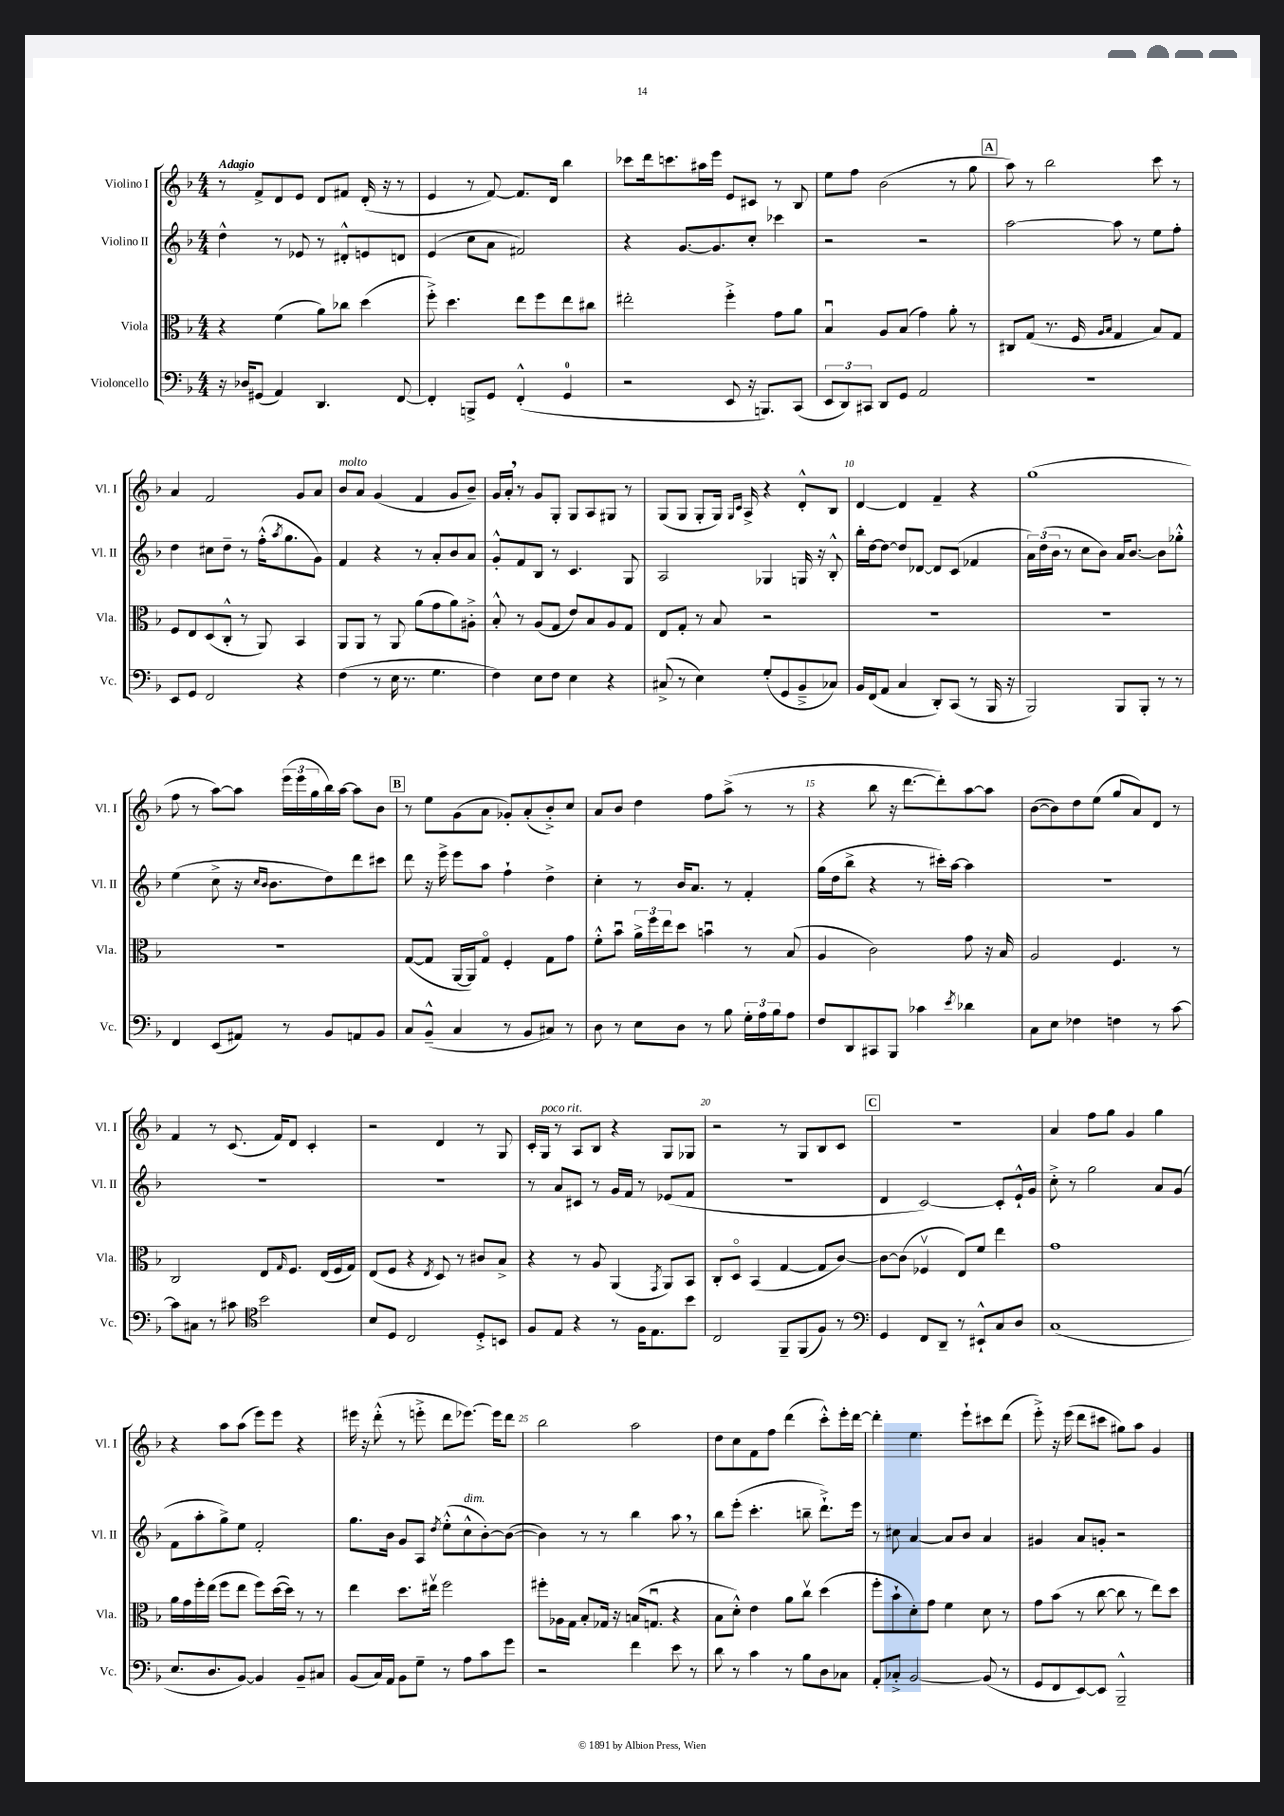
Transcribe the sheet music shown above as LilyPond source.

<<
\new StaffGroup <<
\new Staff = "s0" \with { instrumentName = "Violino I" shortInstrumentName = "Vl. I" } {
    \clef treble \key f \major \numericTimeSignature \time 4/4 \tempo "Adagio"
    r8 f'8-> d'8 e'8 d'8 fis'8 d'16-.( r16 r8 |
    e'4 r8 f'8~) f'8. d'16 bes''4 |
    ces'''8 d'''16 c'''8. ais''16 e'''16 e'8 cis'8 r8 bes8 |
    e''8 f''8 bes'2( r8 g''8 |
    \mark \markup { \box "A" } a''8) r8 bes''2 c'''8 r8 |
    a'4 f'2 g'8 a'8 |
    bes'8^\markup { \italic "molto" } a'8 g'4( f'4 g'8 bes'8--) |
    g'16 a'16-. \breathe r8 g'8 g8-. g8 a8 gis8 r8 |
    g8( g8 g8-. g16) \grace { g16 c'16 } a16-> r4 d'8-.-^ bes8 |
    d'4~ d'4 f'4-- r4 |
    g''1( |
    f''8 r8 a''8~) a''8 \tuplet 3/2 { e'''16( e'''16 g''16 } bes''16) a''16~ a''8 bes'8 |
    \mark \markup { \box "B" } r8 e''8 g'8( a'8 ges'8-.) a'8-.( bes'8-.->) c''8 |
    a'8 bes'8 d''4 f''8 a''8->( r8 r8 |
    r4 bes''8 r16 d'''8.~ d'''8-.) a''8~ a''8 |
    bes'8~( bes'8) d''8 e''8( g''8 a'8) d'8 r8 |
    f'4 r8 c'8.( f'16) d'8 c'4-. |
    r2 d'4 r8 g8 |
    c'16-. g16^\markup { \italic "poco rit." } r8 a8 bes8 r4 g8 ges8 |
    r2 r8 g8 bes8 c'8 |
    \mark \markup { \box "C" } r1 |
    a'4 f''8 g''8 g'4 g''4 |
    r4 a''8 a''8( e'''8) e'''8 r4 |
    eis'''16 r16 d'''8-.-^( r8 e'''8-.-> d'''8 ees'''8.~) ees'''16 d'''8 |
    bes''2 a''2 |
    d''8 c''8 f'8 f''8 d'''4( c'''8-.-^) e'''16-. d'''16~ |
    d'''4-. e''4. e'''8-! cis'''8 d'''8( |
    e'''8-.->) r16 e'''16( d'''8 cis'''8 gis''8) a''8 g'4 \bar "|." |
}
\new Staff = "s1" \with { instrumentName = "Violino II" shortInstrumentName = "Vl. II" } {
    \clef treble \key f \major \numericTimeSignature \time 4/4
    d''4-^ r8 ees'8 r8 dis'8-.-^ e'8 d'8 |
    e'4( c''8 a'8 fis'2) |
    r4 g'8.~ g'8. c''8-. ces'''4 |
    r2 r2 |
    \mark \markup { \box "A" } a''2~ a''8 r8 e''8 f''8-. |
    d''4 cis''8 d''8-- r8 f''16-.-^( \acciaccatura { a''8 } g''8. g'8) |
    f'4 r4 r8 a'8-. bes'8 a'8 |
    g'8-.-^ f'8 bes8 r8 c'4. g8 |
    a2 ges4 g16 r16 bes8-.-^ |
    bes''16-. d''16~ d''8~ d''8 des'8~ des'8 c'8( fes'4 |
    \tuplet 3/2 { a'16) d''16( bes'16 } r8 c''8 bes'8) a'16 bes'8.~ bes'8 ges''8-.-^ |
    e''4( c''8-> r16 \grace { c''16 bes'16 } bes'8. d''8) d'''8 cis'''8 |
    \mark \markup { \box "B" } d'''8 r16 e'''16-> e'''8 a''8 f''4-! d''4-> |
    c''4-. r8 bes'16 a'8. r8 f'4-. |
    g''16( d''16 bes''8-> r4 r8 cis'''16-.) a''16~ a''4 |
    R1 |
    R1 |
    R1 |
    r8 a'8 cis'8 r8 g'16 f'16 r8 ees'8( f'8 |
    r1 |
    \mark \markup { \box "C" } d'4 c'2~) c'8-. e'16-!-^ g'16 |
    c''8-.-> r8 g''2 a'8 g'8( |
    f'8 a''8-. g''8->) e''8 f'2-. |
    g''8. bes'16 g'8 a8 \acciaccatura { d''8 } e''8-.-^( c''8-^^\markup { \italic "dim." } bes'8~-.) bes'8~( |
    bes'4) r8 r8 bes''4 a''8 \breathe r8 |
    bes''8 e'''8-.( c'''4.-. b''8-- d'''8.-!->) e'''16 |
    r8 cis''8 a'4~ a'8 bes'8 a'4 |
    gis'4 a'8 g'8-. r2 \bar "|." |
}
\new Staff = "s2" \with { instrumentName = "Viola" shortInstrumentName = "Vla." } {
    \clef alto \key f \major \numericTimeSignature \time 4/4
    r4 f'4( a'8) ces''8 d''4( |
    f''8-.->) d''4. e''8 f''8 e''8 cis''8 |
    eis''2-. f''4-.-> g'8 a'8 |
    bes4\downbow a8 bes8( g'4) a'8-. r8 |
    \mark \markup { \box "A" } cis8 g8( r8. f16 \grace { a16 bes16 } g4 bes8) g8 |
    f8 e8 d8( c8-.-^ r8 a,8) bes,4 |
    a,8 a,8 r8 a,8 a'8( g'8 a'8) ais8-.-> |
    bes8-.-^ r8 a8( g8 e'8) bes8 a8 g8 |
    e8 g8-. r8 bes8 r2 |
    R1 |
    R1 |
    R1 |
    \mark \markup { \box "B" } g8~( g8 a,16~ a,16) g8\flageolet f4-. g8 g'8 |
    f'8-.-^ bes'8\downbow \tuplet 3/2 { a'16-> f''16 e''16 } d''8 b'4\downbow r8 bes8( |
    a4 c'2) g'8 r16 bes16 |
    a2 f4. r8 |
    c2 e8 \grace { g16 } f8. e16( f16 g16) |
    e8( f8 r4 \acciaccatura { e8 } d8) r8 cis'8 bes8-> |
    r4 r8 a8 a,4( \acciaccatura { g,8 } a,8) bes,8 |
    c8-. d8\flageolet bes,4( g4~ g8 c'8~) |
    \mark \markup { \box "C" } c'8~ c'8( fes4\upbow e8) f'8 e''4 |
    g'1 |
    a'16 g'16 f''16-. e''16( f''8 e''8 f''8) d''16~( d''16) r8 r8 |
    e''4 d''8. eis''16\upbow f''2 |
    fis''8-. aes16 g16 bes8-. ges16 r16 b16( g8.\downbow r4 |
    bes8 d'8-.-^) e'4 a'8 c''8\upbow d''4( |
    f''8-. bes'8-! d'8-.) g'8 f'4 d'8 r8 |
    g'8 bes'8( r8 c''8~ c''8 r8 e''8) d''8 \bar "|." |
}
\new Staff = "s3" \with { instrumentName = "Violoncello" shortInstrumentName = "Vc." } {
    \clef bass \key f \major \numericTimeSignature \time 4/4
    r16 des16 gis,8( a,4) d,4. f,8~ |
    f,4-. b,,8-> g,8 f,4-.-^( g,4-0 |
    r2 e,8 r16 b,,8.) c,8( |
    \tuplet 3/2 { e,8 d,8) cis,8 } d,8 g,8 a,2 |
    \mark \markup { \box "A" } R1 |
    e,8 g,8 f,2 r4 |
    f4( r8 e16 r8. g4. |
    f4) e8 f8 e4 r4 |
    cis8->( r8 e4) g8-.( g,8 bes,8---> ces8) |
    bes,16 f,16( a,8 c4 d,8-.) c,8( r8 bes,,16 r16 |
    bes,,2) bes,,8 bes,,8-. r8 r8 |
    f,4 e,8( ais,8) r8 bes,8 a,8 bes,8 |
    \mark \markup { \box "B" } c8 bes,8---^( c4 r8 bes,8 cis8) r8 |
    d8 r8 e8 d8 r8 bes8 \tuplet 3/2 { g16-. a16 bes16 } a8 |
    f8 d,8 cis,8 bes,,8 ces'4 \acciaccatura { e'8 } des'4 |
    c8 e8 fes4 f4 r8 c'8~ |
    c'8 cis8 r8 cis'8 \clef tenor bes'2 |
    bes8 d8 c2 d8-.-> b,8 |
    f8 e8 r4 r8 f16 e8. bes'8 |
    c2 f,8-- f,8( f8) r8 |
    \mark \markup { \box "C" } \clef bass g,4 f,8 d,8-- r8 eis,8-!-^ c8 d8 |
    c1( |
    e8. d8. bes,8~) bes,4 bes,8-- cis8 |
    bes,8( c16) a,16 bes,8 g8-- r8 a8 c'8 g'8 |
    r2 f'4 e'8 r8 |
    d'8 r8 c'4 r8 bes8 d8 ces8 |
    a,8-. ces8-.-> bes,2~ bes,8( r8 |
    g,8 f,8 e,8~) e,8 bes,,2---^ \bar "|." |
}
>>
>>
\layout { \context { \Score \override BarNumber.break-visibility = ##(#f #t #t) barNumberVisibility = #(every-nth-bar-number-visible 5) } }
